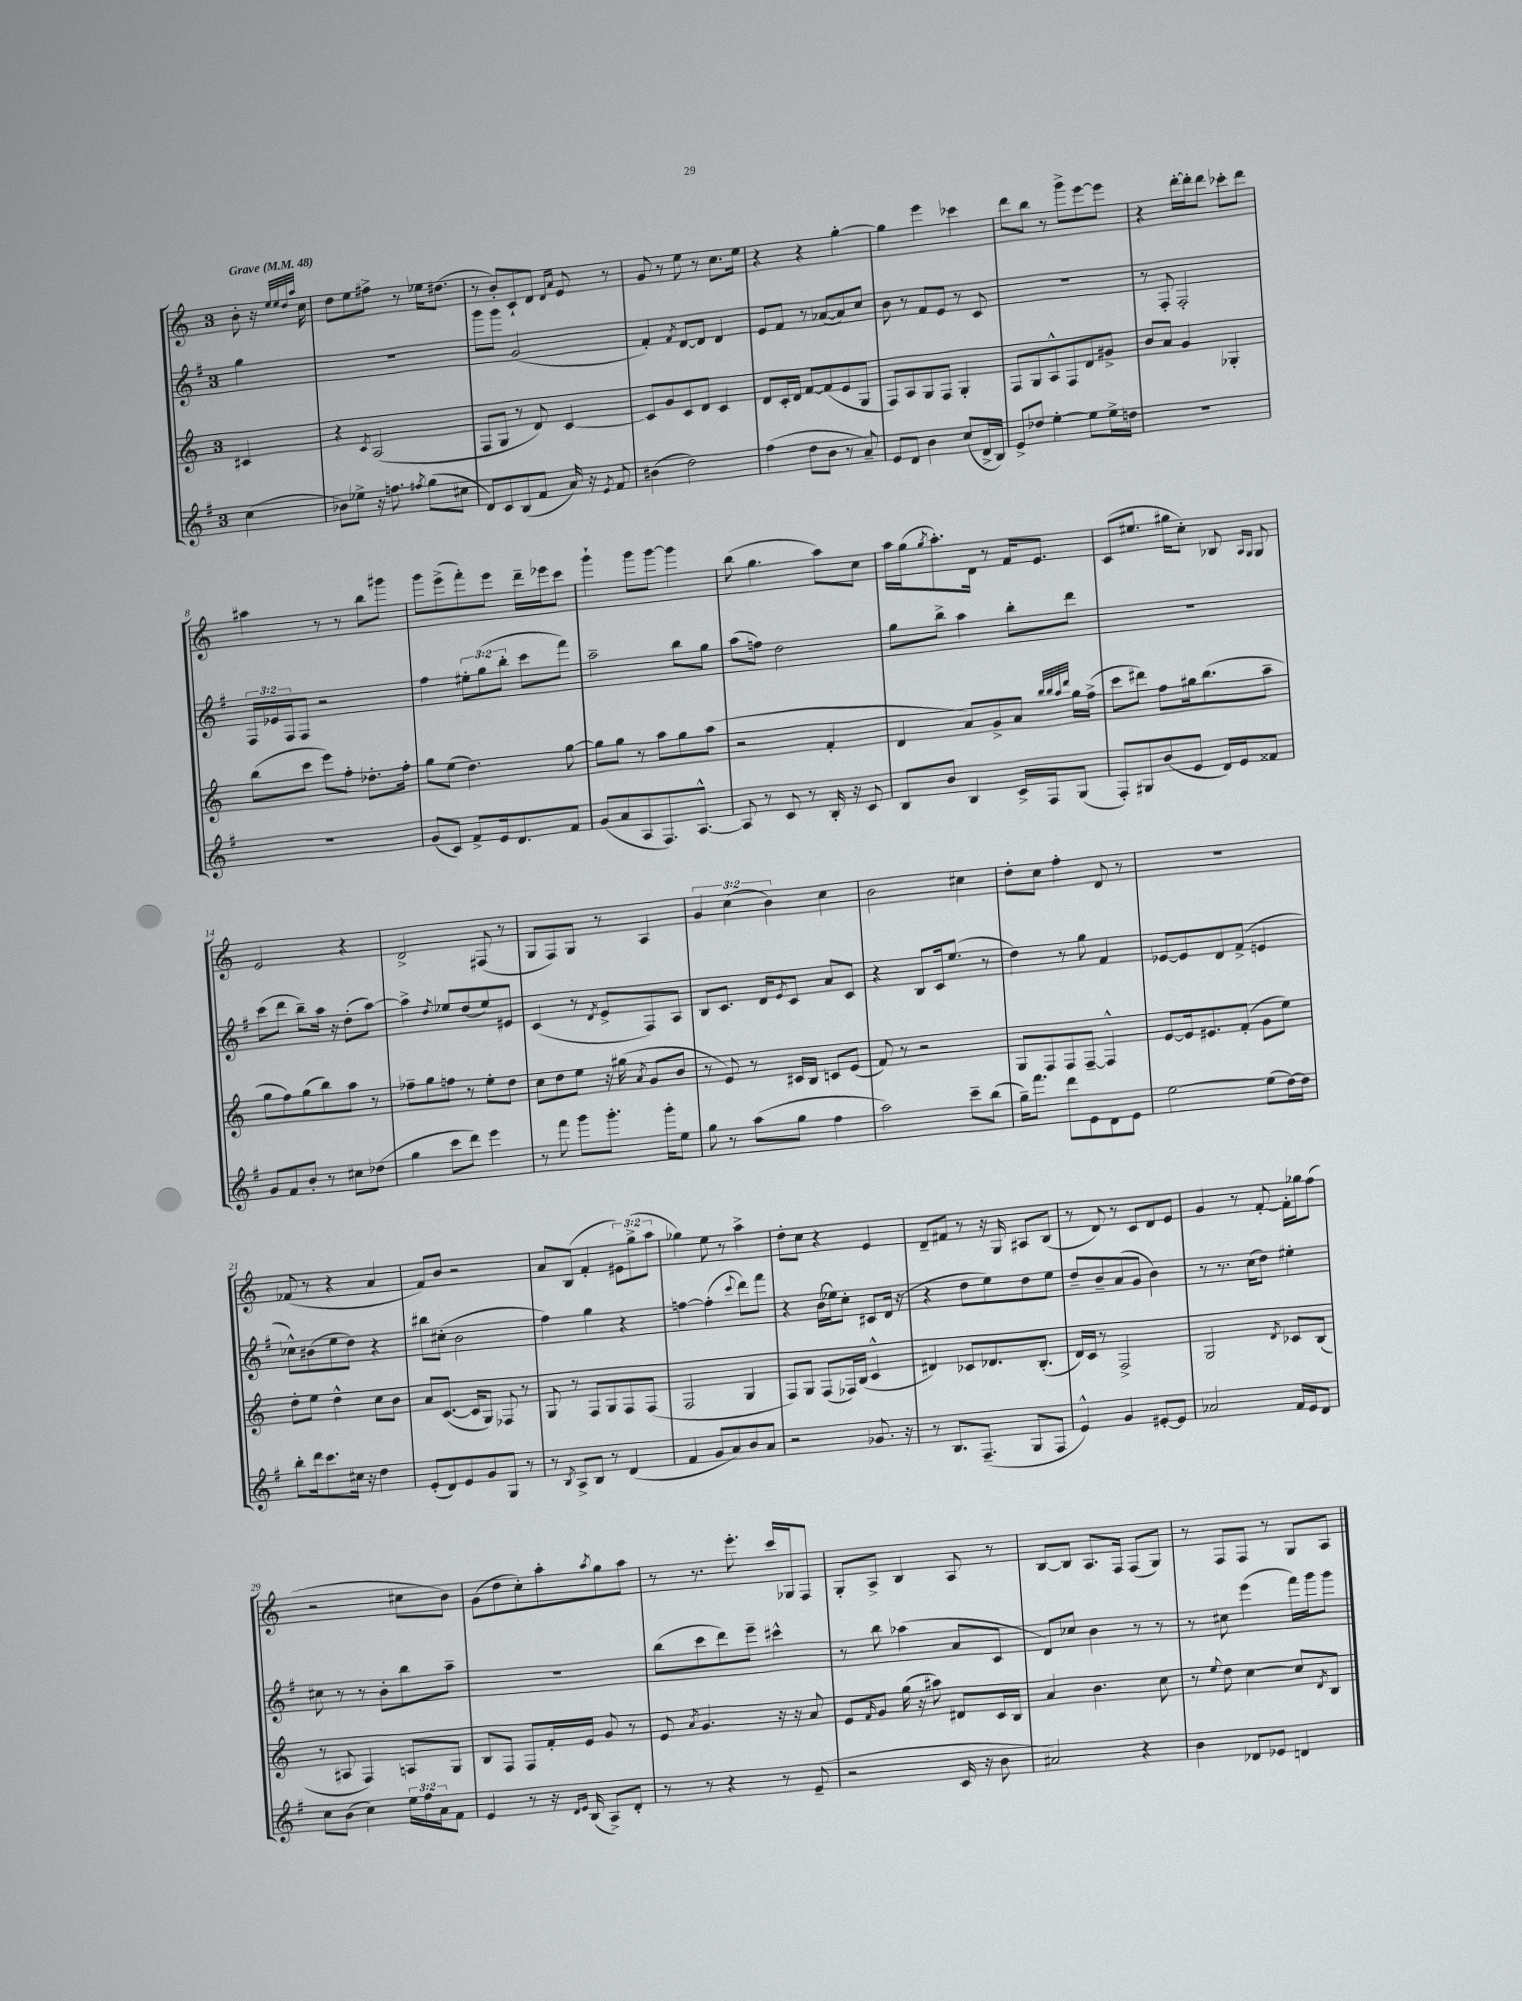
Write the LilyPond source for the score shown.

<<
\new StaffGroup <<
\new Staff = "s0" {
    \clef treble \key c \major \once \override Staff.TimeSignature.style = #'single-digit \time 3/4 \override Staff.TupletNumber.text = #tuplet-number::calc-fraction-text \partial 4 \tempo "Grave" 4 = 48
    b'8-. r16 \grace { e''32 e''32 d''32 a''32 } c''16 |
    d''8 e''8 fis''8-> r8 ees''16 dis''8.( |
    r8 b'8-.) c'8-! d'8 \grace { d'16 a'16 } e'8 r8 |
    g'8 r8 e''8 r8 c''8. e''16 |
    r4 r4 g''4~-. |
    g''4 e'''4 ces'''4 |
    d'''8 b''8 r8 g'''8-> e'''8~ e'''8 |
    r4 d'''16~-. d'''16-. d'''8 ces'''8-. d'''8 |
    ais''4 r8 r8 b''8 gis'''8 |
    g'''8 e'''8->( f'''8-.) e'''8 d'''16-- ees'''16 c'''8 |
    g'''4-! g'''8 g'''8~ g'''4 |
    b''8( g''4. a''8) c''8 |
    a''16 g''16( \acciaccatura { g''8 } a''8.-.) d'16 r8 f'16 e'8. |
    c'8( eis''8. gis''16 c''8-.) bes8 \grace { a16 g16 } g8 |
    e'2 r4 |
    d'2-> fis8( r8 |
    g8 f8) g8 r8 a4 |
    \tuplet 3/2 { g'4 c''4( b'4) } c''4 |
    b'2 cis''4 |
    d''8-. c''8 f''4-. d'8 r8 |
    R2. |
    fes'8( r8 r4 a'4 |
    f'8) b'8 r2 |
    a'8 b8( f'4-. \tuplet 3/2 { eis'8) g''8->( a''8 } |
    ges''4) e''8 r8 a''4-> |
    d''8-. c''8 r4 e'4 |
    d'8-- fis'8 r8 r16 g16 ais8 b8( |
    r8 d'8) r8 c'8 d'8 e'8 |
    g'4 r8 f'8~-. f'16-. ges''16 f''8( |
    r2 cis''8 b'8) |
    g'8( d''8 c''8-.) a''8-. \acciaccatura { a''8 } g''8 a''8 |
    r8 r8. e'''8.-. c'''16 ges16 f8 |
    g8-. a8-> b4 a8 r8 |
    b8~ b8 a8. f16 f8( g8) |
    r8 f8 f8 r8 g8 a8 \bar "|." |
}
\new Staff = "s1" {
    \clef treble \key g \major \once \override Staff.TimeSignature.style = #'single-digit \time 3/4 \override Staff.TupletNumber.text = #tuplet-number::calc-fraction-text \partial 4
    g''4 |
    R2. |
    g'''8 g'''8 g'2( |
    fis'4-.) \acciaccatura { fis'8 } d'8~ d'8 d'4 |
    e'8 fis'8 r8 aes'8~( aes'8) c''8 |
    b'8 r8 fis'8 e'8 r8 c'8 |
    R2. |
    r8 fis8-. fis2-. |
    \tuplet 3/2 { fis16 ees'16 fis16 } fis8 r2 |
    fis''4 \tuplet 3/2 { eis''8-. g''8( b''8-. } c'''8 fis'''8) |
    a''2-- b''8 g''8 |
    a''8( f''8) d''2 |
    g''8 b''8-> a''4 b''8-. d'''8 |
    R2. |
    c'''8( d'''8 b''8--) a''16 r16 d''8-.( a''8~) |
    a''4-> \acciaccatura { d''8 } ees''8 d''8( ees''8) eis'8 |
    c'4( r8 \acciaccatura { d'8 } e'8-> fis8) a8 |
    b8 c'8. d'16 \acciaccatura { e'8 } c'8 a'8 c'8 |
    r4 b8 c'16 e''8.( r8 |
    d''4) r8 g''8 fis'4 |
    ees'8~ ees'8 d'8 fis'8->( e'4 |
    ces''8-^) bis'8( e''8 d''8) r4 |
    bis''8 cis''8-.( b'2 |
    fis''4) g''4 r4 |
    f''4~ f''4-.( \appoggiatura { c'''8 } d'''8) fis'''8 |
    r4 b'16( ees''16) c''8-. cis'8 d'16( r16 |
    r4 d''8 e''8) d''8 e''8 |
    d''8-- b'8-- a'8( g'8 b'4) |
    r8 r8. c''16( d''8) eis''4-. |
    cis''8 r8 r8 b'8-. b''8 a''8-- |
    R2. |
    b''8( c'''8 d'''8) e'''8-- cis'''4-^ |
    r8 b''8 aes''4( a'8 c'8 |
    d'8) ces''8 b'4 r8 r8 |
    r8 cis''8 e'''4( fis'''16) g'''16 g'''8 \bar "|." |
}
\new Staff = "s2" {
    \clef treble \key c \major \once \override Staff.TimeSignature.style = #'single-digit \time 3/4 \partial 4
    cis'4 |
    r4 \acciaccatura { c'8 } a2( |
    f8 g8 r8 d'8) c'4~ |
    c'8 g'8 c'8 d'8 c'4 |
    d'8 c'16-. d'16 f'8~ f'8( e'8 g8 |
    f8) a8 g8 f8 g4-. |
    f8 g8 a8-^ f8 d'8 gis'8-> |
    b'8 a'8 g'4 ges4-. |
    b''8( c'''8 e'''8) f''8-. des''8.-. f''16-. |
    g''8 e''8( d''4.) g''8~ |
    g''8 g''8 r8 a''8 g''8 a''8( |
    r2 f'4-. |
    d'4 a'8) g'8-> a'8 \grace { b''32 b''32 a''32 d'''32 } g''16 f''16->( |
    c'''8 dis'''8) f''8 gis''16 b''8.( a''8-- |
    g''8 f''8) g''8( b''8) a''8 r8 |
    fes''8-- g''8 f''8 r8 e''8-. d''8 |
    c''8 d''8 e''8 r16 gis''16( \acciaccatura { a'8 } g'8 b'8 |
    r8 e'8) r8 cis'16 b16 c'8 e'8( |
    f'8) r8 r2 |
    g8 f8 f8 f8~-- f4-^ |
    e'8~ e'16 eis'8. f'8-.( g'8 e''8) |
    d''8-. e''8 d''4-^ c''8 b'8 |
    a'8 c'8.~( c'16 g8) fes8 r8 |
    g8 r8 f8 g8 f8 f8( |
    f2 g4 |
    f8) g8 f8( fes16) b16( c'4-^ |
    dis'4) ces'8 des'8. b8.-.( |
    d'16) c'16 r8 f2-> |
    g2 \acciaccatura { d'8 } ces'8 b8( |
    r8 ais8 f4) a8 g8 |
    b8 f8 f8 f'16-. e'16 g'8 r8 |
    e'8 \acciaccatura { a'8 } g'4. r16 r16 a'8 |
    e'8 \grace { f'16 } g'8 g''16( r16 ais''8) dis'8 c'16 b16 |
    a'4 b'4. c''8 |
    r8 \appoggiatura { e''8 } d''8 c''4~ c''8 \acciaccatura { d'8 } b8 \bar "|." |
}
\new Staff = "s3" {
    \clef treble \key g \major \once \override Staff.TimeSignature.style = #'single-digit \time 3/4 \override Staff.TupletNumber.text = #tuplet-number::calc-fraction-text \partial 4
    c''4( |
    bes'8) ees''8-> r16 f''8. \acciaccatura { fis''8 } g''8( cis''8 |
    d'8) c'8 b8( fis'8 a'16) r16 \acciaccatura { e'8 } fis'8 |
    bis'4( d''2) |
    fis''4( d''8 b'8 r8 a'8--) |
    e'8 d'8 b'4 c''8( d'16-> b16) |
    e'8-> des''8 e''4~-. e''8 e''16-> d''16 |
    R2. |
    R2. |
    g'8( c'8) fis'8-> e'16 d'8. fis'8 |
    g'8( a'8 a8 fis8.) a8.~-^ |
    a8 r8 c'8 r8 b16-. r16 c'8 |
    b8 b'8 b4 c'16-> fis16 g8( |
    fis8-.) gis8 b'8( e'8 d'16) e'16 fisis'8 |
    g'8 fis'8 b'8-. r8 cis''8 des''8( |
    g''4 c'''8 d'''8) e'''4 |
    r8 fis'''8 g'''8 g'''8.-. g'''16-. e''8 |
    g''8 r8 a''8( g''8 fis''4 |
    a''2) c'''8-- b''8( |
    g''16--) fis'''8. d'''8 e'8 d'8 e'8 |
    e''2~ e''8( d''16~) d''16 |
    b''8-. d'''16 c'''8. cis''16 r16 d''4 |
    e'8-.( d'8) e'8 g'8 g8 r8 |
    r8 \acciaccatura { b8 } a8-> b8 r8 d'4( |
    fis'4 g'8 a'8) b'8 a'8 |
    r2 ges'8. r16 |
    r8 b8. fis8.--( g8 fis8 |
    e'4-^) g'4 eis'8~-. eis'8 |
    aes'2 fis'16 e'16 d'8 |
    c''8 b'8( c''4) \tuplet 3/2 { e''16 fis''16 a'16 } fis'8 |
    e'4 r8 r16 \grace { d'16 e'16 } b16( a8->) d'8-. |
    r8 r8 r4 r8 e'8--( |
    r2 c'16 r16 b'8 |
    ais'2) r4 |
    b'4 des'8 ees'8 d'4 \bar "|." |
}
>>
>>
